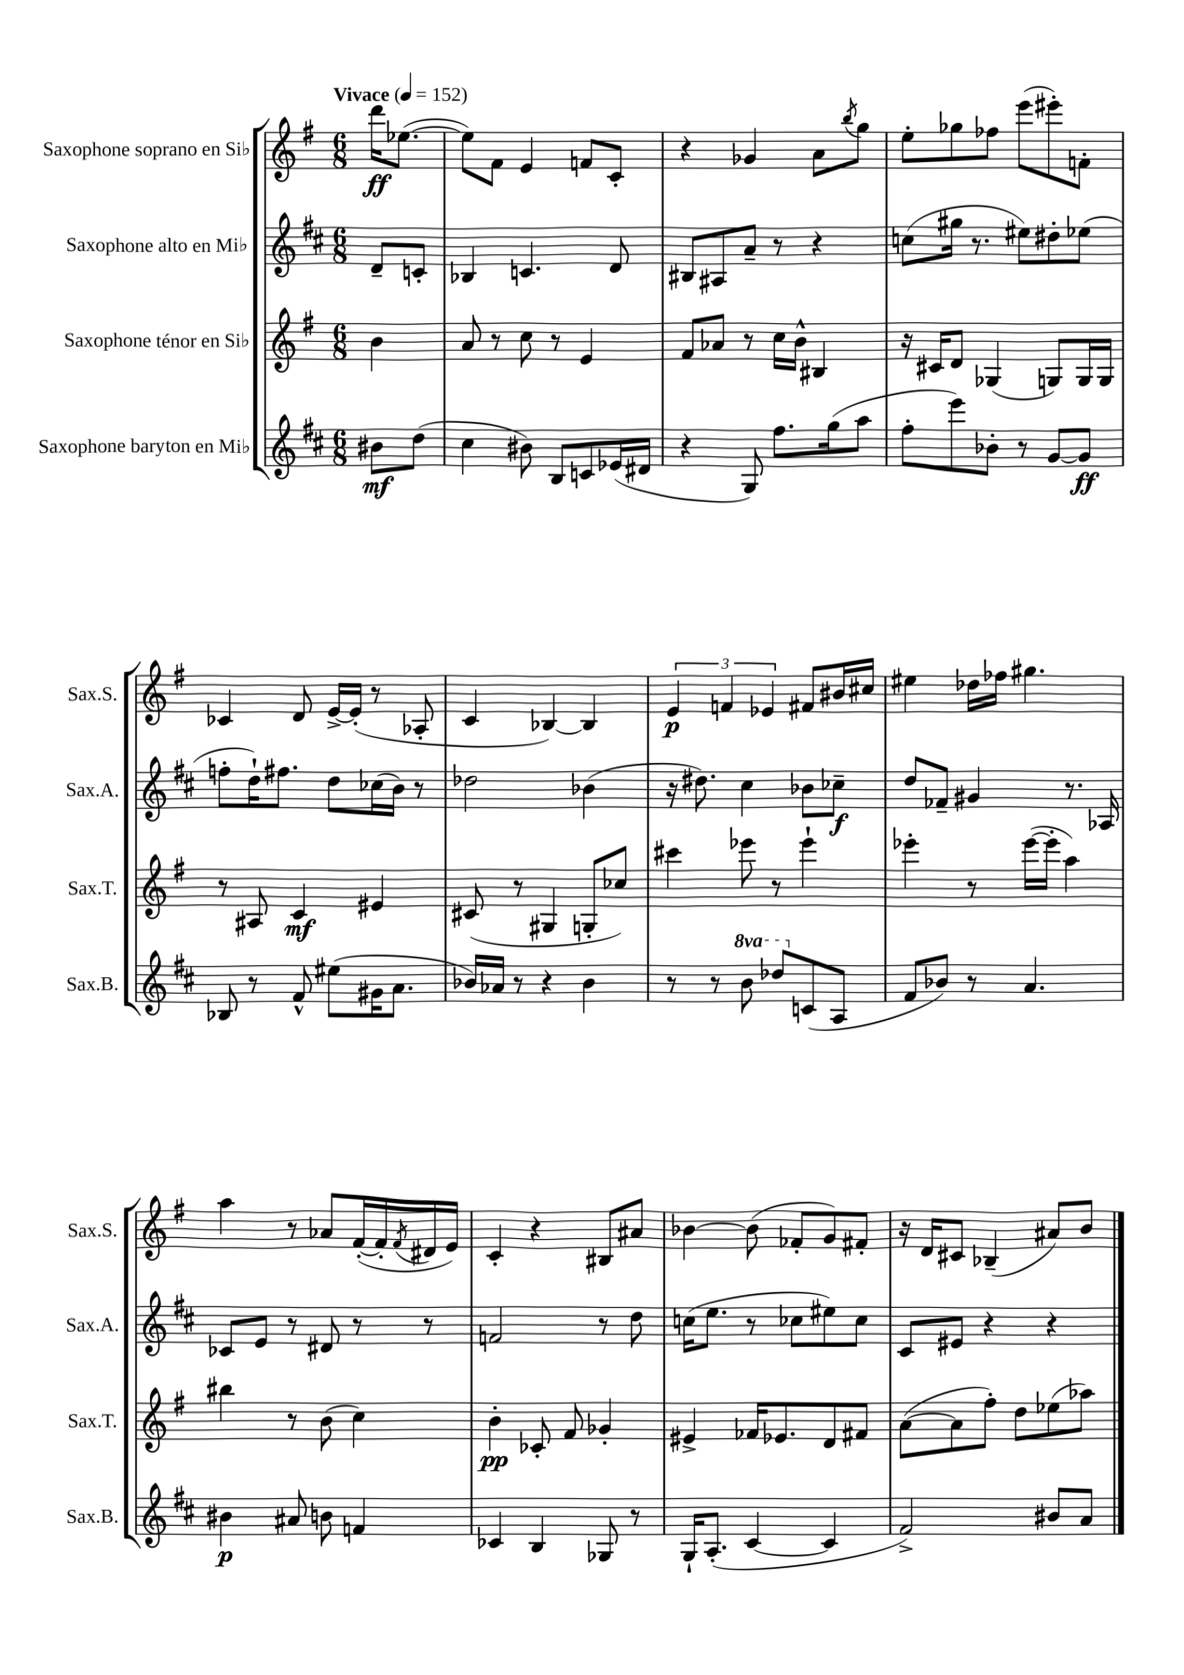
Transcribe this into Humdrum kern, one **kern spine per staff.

**kern	**dynam	**kern	**dynam	**kern	**dynam	**kern	**dynam
*part4	*part4	*part3	*part3	*part2	*part2	*part1	*part1
*staff4	*staff4	*staff3	*staff3	*staff2	*staff2	*staff1	*staff1
*I"Saxophone baryton en Mi♭	*	*I"Saxophone ténor en Si♭	*	*I"Saxophone alto en Mi♭	*	*I"Saxophone soprano en Si♭	*
*I'Sax.B.	*	*I'Sax.T.	*	*I'Sax.A.	*	*I'Sax.S.	*
*clefG2	*	*clefG2	*	*clefG2	*	*clefG2	*
*k[f#c#]	*	*k[f#]	*	*k[f#c#]	*	*k[f#]	*
*M6/8	*	*M6/8	*	*M6/8	*	*M6/8	*
*MM152	*	*MM152	*	*MM152	*	*MM152	*
=	=	=	=	=	=	=	=
!	!	!	!	!	!	!LO:TX:a:B:t=Vivace	!
8b#X\L	mf	4b\	.	8d~/L	.	16ddd\KL	ff
.	.	.	.	.	.	([8.ee-X\J	.
(8dd\J	.	.	.	8cn'/J	.	.	.
=1	=1	=1	=1	=1	=1	=1	=1
4cc#\	.	8a/	.	4B-X/	.	8ee-\L])	.
.	.	8r	.	.	.	8f#\J	.
8b#X\)	.	8cc\	.	4.cn/	.	4e/	.
8B/L	.	8r	.	.	.	.	.
8cn/	.	4e/	.	.	.	8fn/L	.
(16e-X/L	.	.	.	8d/	.	8c'/J	.
16d#X/JJ	.	.	.	.	.	.	.
=2	=2	=2	=2	=2	=2	=2	=2
4r	.	8f#/L	.	8B#X/L	.	4r	.
.	.	8a-X/J	.	8A#X/	.	.	.
8G/)	.	8r	.	8a~/J	.	4g-X/	.
8.ff#\L	.	16cc\LL	.	8r	.	.	.
.	.	16b^^\JJ	.	.	.	.	.
.	.	4B#X/	.	4r	.	8a\L	.
(16gg\k	.	.	.	.	.	.	.
.	.	.	.	.	.	8qbb/	.
8aa\J	.	.	.	.	.	8gg\J	.
=3	=3	=3	=3	=3	=3	=3	=3
8ff#'\L	.	16r	.	(8ccn\L	.	8ee'\L	.
.	.	16c#X/KL	.	.	.	.	.
8eee\)	.	8d/J	.	16gg#X\Jk	.	8gg-X\	.
.	.	.	.	8.r	.	.	.
8b-X'\J	.	(4G-X/	.	.	.	8ff-X\J	.
8r	.	.	.	8ee#X\L)	.	(8eee\L	.
[8g/L	.	8Gn/L)	.	8dd#X'\	.	8eee#X'\)	.
8g/J]	ff	16G/L	.	(8ee-X\J	.	8fn'\J	.
.	.	16G/JJ	.	.	.	.	.
!!LO:LB:g=z
=4	=4	=4	=4	=4	=4	=4	=4
8B-X/	.	8r	.	8ffn'\L	.	4c-X/	.
8r	.	8A#X/	.	16dd`\K)	.	.	.
.	.	.	.	8.ff#X\J	.	.	.
8f#^^/	.	4c/	mf	.	.	8d/	.
(8ee#X\L	.	.	.	8dd\L	.	[16e^/LL	.
.	.	.	.	.	.	(16e'/JJ]	.
16g#X\K	.	4e#X/	.	(16cc-X\L	.	8r	.
8.a\J	.	.	.	16b\JJ)	.	.	.
.	.	.	.	8r	.	8A-X'/	.
=5	=5	=5	=5	=5	=5	=5	=5
16b-X/LL)	.	(8c#X/	.	2dd-X\	.	4c/	.
16a-X/JJ	.	.	.	.	.	.	.
8r	.	8r	.	.	.	.	.
4r	.	4G#X/	.	.	.	[4B-X/)	.
4b-\	.	8Gn'/L	.	(4b-X\	.	4B-/]	.
.	.	8cc-X/J)	.	.	.	.	.
=6	=6	=6	=6	=6	=6	=6	=6
8r	.	4ccc#X\	.	16r	.	6e/	p
.	.	.	.	8.dd#X\)	.	.	.
8r	.	.	.	.	.	.	.
.	.	.	.	.	.	6fn/	.
*8va	*	*	*	*	*	*	*
8bb\	.	8eee-X\	.	4cc#\	.	.	.
.	.	.	.	.	.	6e-X/	.
8ddd-X/L	.	8r	.	.	.	.	.
*X8va	*	*	*	*	*	*	*
(8cn/	.	4eee-`\	.	8b-X\L	.	8f#X/L	.
8A/J	.	.	.	8cc-X~\J	f	16b#X/L	.
.	.	.	.	.	.	16cc#X/JJ	.
=7	=7	=7	=7	=7	=7	=7	=7
8f#/L	.	4eee-X'\	.	8dd/L	.	4ee#X\	.
8b-X/J)	.	.	.	8f-X~/J	.	.	.
8r	.	8r	.	4g#X/	.	16dd-X\LL	.
.	.	.	.	.	.	16ff-X\JJ	.
4.a/	.	([16eee-\LL	.	.	.	4.gg#X\	.
.	.	16eee-'\JJ]	.	.	.	.	.
.	.	4aa\)	.	8.r	.	.	.
.	.	.	.	16A-X/	.	.	.
!!LO:LB:g=z
=8	=8	=8	=8	=8	=8	=8	=8
4b#X\	p	4bb#X\	.	8c-X/L	.	4aa\	.
.	.	.	.	8e/J	.	.	.
8a#X/	.	8r	.	8r	.	8r	.
8bn\	.	(8b\	.	8d#X/	.	8a-X/L	.
4fn/	.	4cc\)	.	8r	.	([16f#'/L	.
.	.	.	.	.	.	16f#'/]	.
.	.	.	.	.	.	8qf#/	.
.	.	.	.	8r	.	16d#X/	.
.	.	.	.	.	.	16e/JJ)	.
=9	=9	=9	=9	=9	=9	=9	=9
4c-X/	.	4b'\	pp	2fn/	.	4c'/	.
4B/	.	8c-X'/	.	.	.	4r	.
.	.	8f#/	.	.	.	.	.
8G-X/	.	4g-X'/	.	8r	.	8B#X/L	.
8r	.	.	.	8dd\	.	8a#X/J	.
=10	=10	=10	=10	=10	=10	=10	=10
16G`/KL	.	4e#X^/	.	(16ccn\KL	.	[4b-X\	.
(8.A'/J	.	.	.	8.ee\J	.	.	.
[4c#/	.	16f-X/KL	.	8r	.	(8b-\]	.
.	.	8.e-X/	.	.	.	.	.
.	.	.	.	8cc-X\L	.	8f-X'/L	.
4c#/]	.	8d/	.	8ee#X\)	.	8g/)	.
.	.	8f#X/J	.	8cc-\J	.	8f#X'/J	.
=11	=11	=11	=11	=11	=11	=11	=11
2f#^/)	.	([8a\L	.	8c#/L	.	16r	.
.	.	.	.	.	.	16d/KL	.
.	.	8a\]	.	8e#X/J	.	8c#X/J	.
.	.	8ff#'\J)	.	4r	.	(4B-X~/	.
.	.	8dd\L	.	.	.	.	.
8b#X/L	.	(8ee-X\	.	4r	.	8a#X/L)	.
8a/J	.	8aa-X\J)	.	.	.	8b/J	.
==	==	==	==	==	==	==	==
*-	*-	*-	*-	*-	*-	*-	*-
